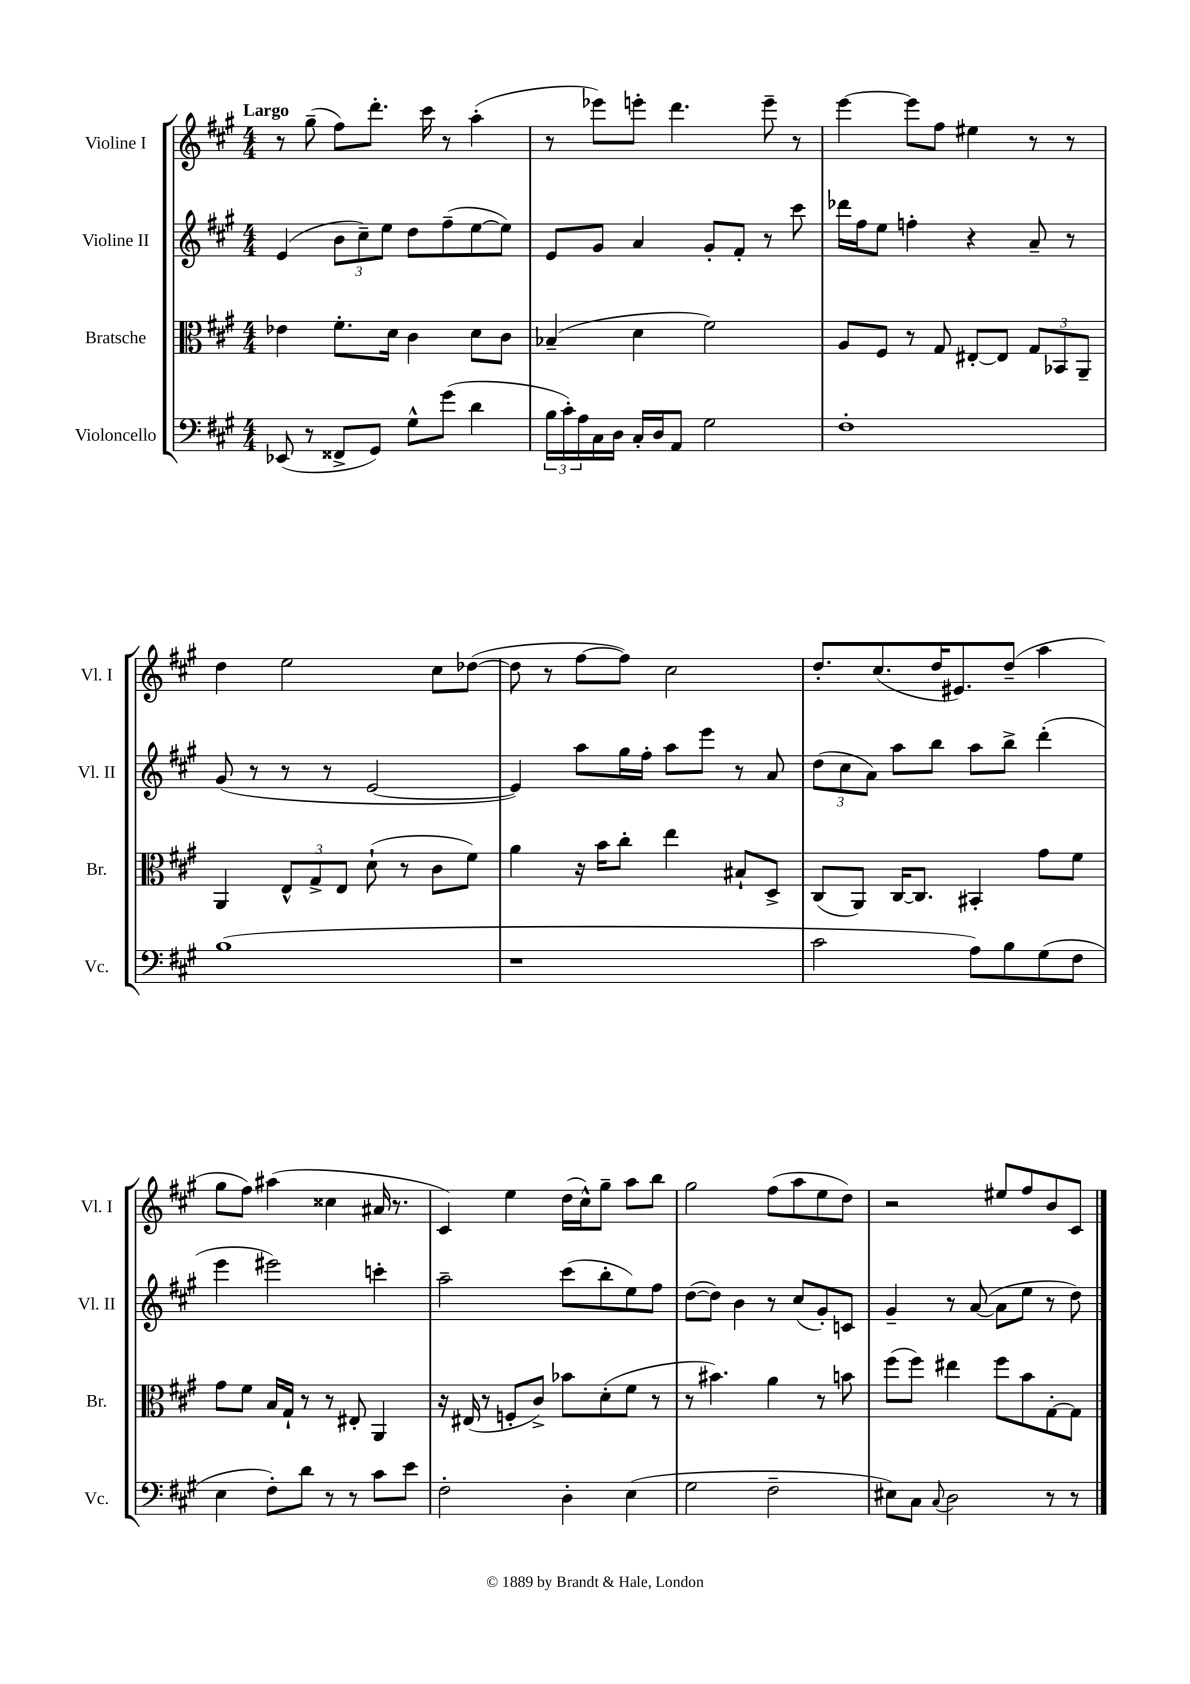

**kern	**kern	**kern	**kern
*staff4	*staff3	*staff2	*staff1
*clefF4	*clefC3	*clefG2	*clefG2
*k[f#c#g#]	*k[f#c#g#]	*k[f#c#g#]	*k[f#c#g#]
*M4/4	*M4/4	*M4/4	*M4/4
(8EE-	4e-	(4e	8r
8r	.	.	(8gg#~
8FF##^	8.f#'	12b	8ff#)
.	.	12cc#~)	.
8GG#)	.	.	8.ddd'
.	.	12ee	.
.	16d	.	.
8G#^^	4c#	8dd	.
.	.	.	16ccc#
(8g#	.	(8ff#~	8r
4d	8d	[8ee	(4aa'
.	8c#	8ee])	.
=	=	=	=
24B	(4B-~	8e	8r
24c#')	.	.	.
24A	.	.	.
16C#	.	8g#	8eee-)
16D	.	.	.
16C#'	4d	4a	8eee'
16D	.	.	.
8AA	.	.	4.ddd
2G#	2f#)	8g#'	.
.	.	8f#'	.
.	.	8r	8eee~
.	.	8ccc#	8r
=	=	=	=
1F#'	8A	16ddd-	[4eee
.	.	16ff#	.
.	8F#	8ee	.
.	8r	4ff'	8eee]
.	8G#	.	8ff#
.	[8E#'	4r	4ee#
.	8E#]	.	.
.	12G#	8a~	8r
.	12BB-	.	.
.	.	8r	8r
.	12AA~	.	.
=	=	=	=
(1B	4AA	(8g#	4dd
.	.	8r	.
.	12E^^	8r	2ee
.	12G#^	.	.
.	.	8r	.
.	12E	.	.
.	(8d`	[2e	.
.	8r	.	.
.	8c#	.	8cc#
.	8f#)	.	([8dd-
=	=	=	=
1r	4a	4e])	8dd-]
.	.	.	8r
.	16r	8aa	[8ff#
.	16b	.	.
.	8cc#'	16gg#	8ff#])
.	.	16ff#'	.
.	4ee	8aa	2cc#
.	.	8eee	.
.	8B#`	8r	.
.	8D^	8a	.
=	=	=	=
2c#	(8C#	(12dd	8.dd'
.	.	12cc#	.
.	8AA)	.	.
.	.	12a)	.
.	.	.	(8.cc#
.	[16C#	8aa	.
.	8.C#]	.	.
.	.	8bb	16dd
.	.	.	8.e#)
8A)	4BB#'	8aa	.
8B	.	8bb^	(8dd~
(8G#	8g#	(4ddd'	4aa
8F#	8f#	.	.
=	=	=	=
4E	8g#	4eee	8gg#
.	8f#	.	8ff#)
8F#')	16B	2eee#)	(4aa#
.	16G#`	.	.
8d	8r	.	.
8r	8r	.	4cc##
8r	8E#'	.	.
8c#	4AA	4ccc'	16a#
.	.	.	8.r
8e	.	.	.
=	=	=	=
2F#'	16r	2aa~	4c#)
.	(16E#	.	.
.	8r	.	.
.	8F'	.	4ee
.	8c#^)	.	.
4D'	8b-	(8ccc#	(16dd
.	.	.	16cc#^^)
.	(8d'	8bb'	8gg#~
(4E	8f#	8ee)	8aa
.	8r	8ff#	8bb
=	=	=	=
2G#	8r	([8dd	2gg#
.	4.b#)	8dd])	.
.	.	4b	.
2F#~	4a	8r	(8ff#
.	.	(8cc#	8aa
.	8r	8g#')	8ee
.	8b	8c	8dd)
=	=	=	=
8E#)	(8ff#	4g#~	2r
8C#	8ff#)	.	.
8qqC#	.	.	.
2D	4ee#	8r	.
.	.	([8a	.
.	8ff#	8a]	8ee#
.	8b	8ee	8ff#
8r	[8G#'	8r	8b
8r	8G#]	8dd)	8c#
==	==	==	==
*-	*-	*-	*-
